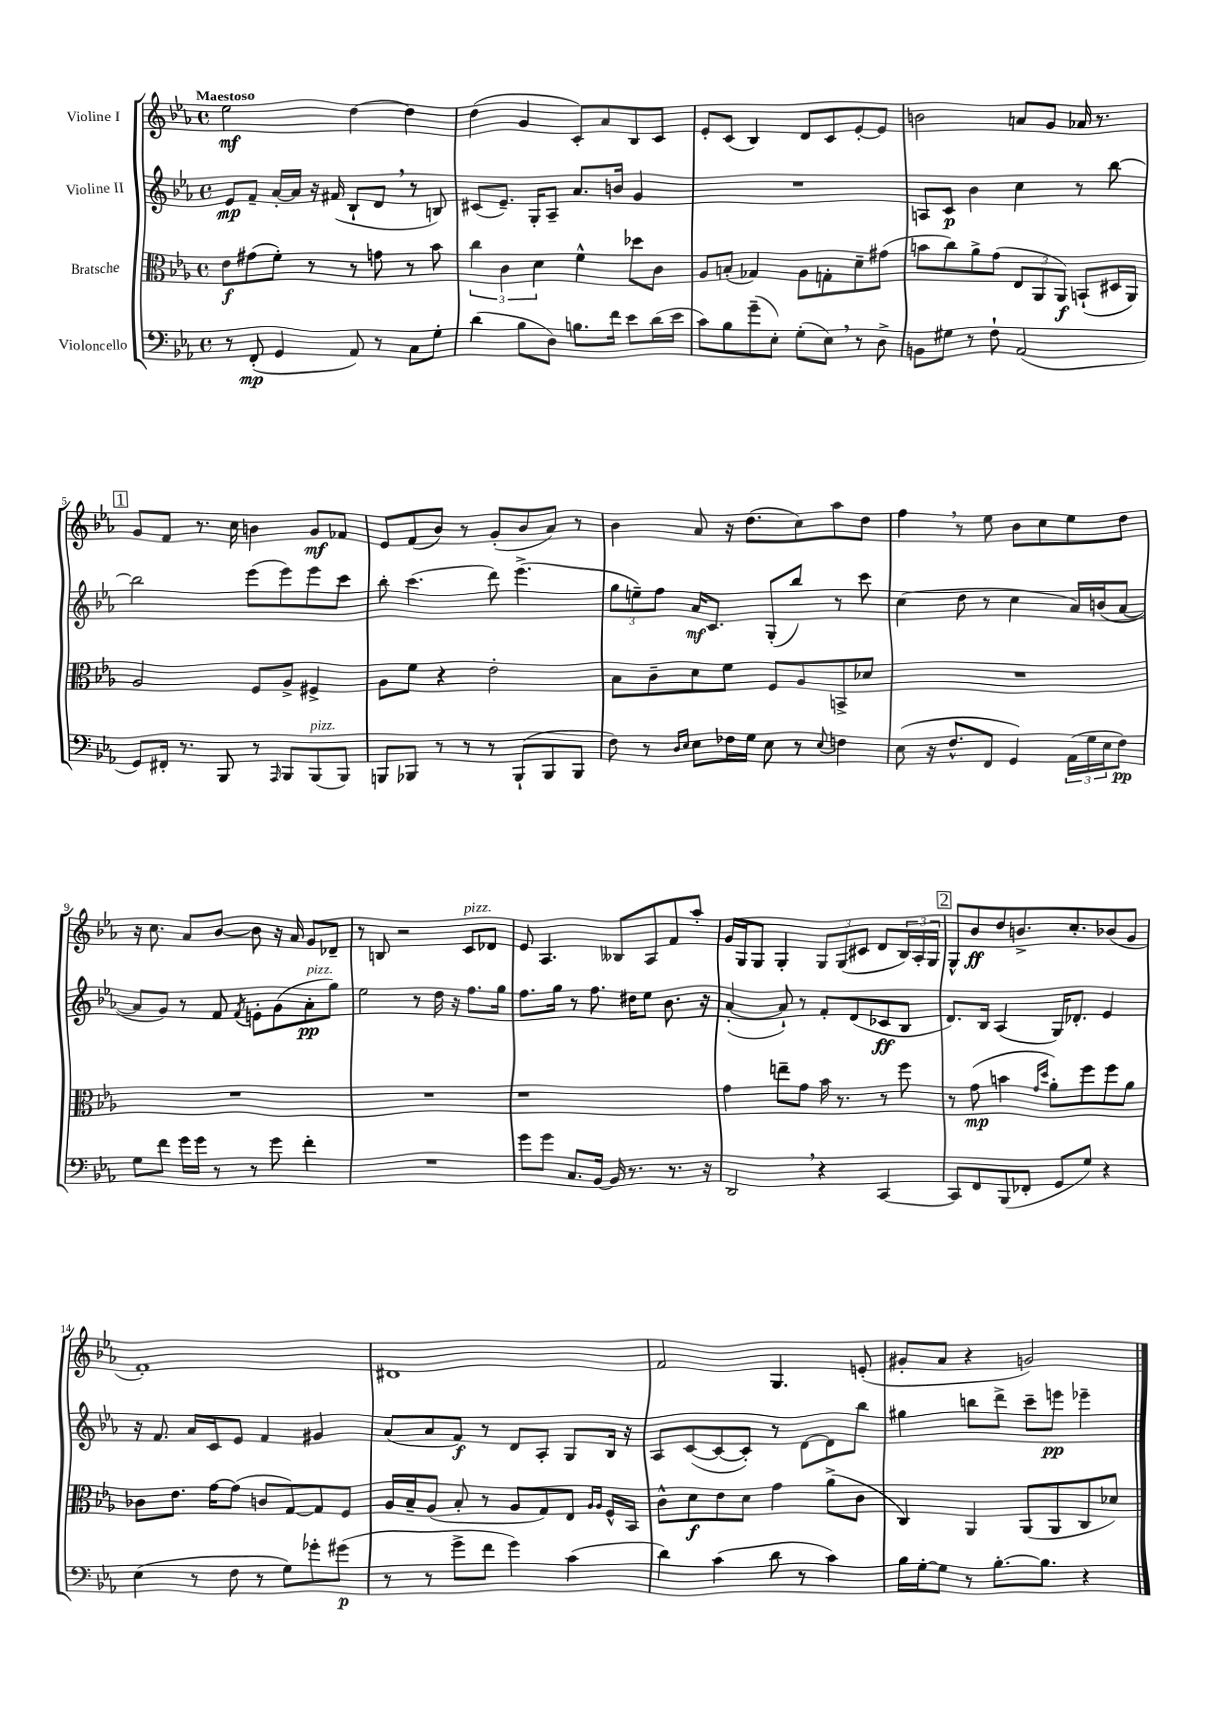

**kern	**dynam	**kern	**dynam	**kern	**dynam	**kern	**dynam
*part4	*part4	*part3	*part3	*part2	*part2	*part1	*part1
*staff4	*staff4	*staff3	*staff3	*staff2	*staff2	*staff1	*staff1
*I"Violoncello	*	*I"Bratsche	*	*I"Violine II	*	*I"Violine I	*
*clefF4	*	*clefC3	*	*clefG2	*	*clefG2	*
*k[b-e-a-]	*	*k[b-e-a-]	*	*k[b-e-a-]	*	*k[b-e-a-]	*
*M4/4	*	*M4/4	*	*M4/4	*	*M4/4	*
*met(c)	*	*met(c)	*	*met(c)	*	*met(c)	*
=1	=1	=1	=1	=1	=1	=1	=1
!	!	!	!	!	!	!LO:TX:a:B:t=Maestoso	!
8r	.	8e-\L	f	8e-/L	mp	2ee-\	mf
(8FF'/	mp	(8g#X\	.	8f~/J	.	.	.
4GG/	.	8f'\J)	.	[16a-'/LL	.	.	.
.	.	.	.	16a-/JJ]	.	.	.
.	.	8r	.	16r	.	.	.
.	.	.	.	(16f#X/	.	.	.
8AA-/)	.	8r	.	8B-`/L	.	[4dd\	.
8r	.	8gn\	.	8d,/J	.	.	.
8C\L	.	8r	.	8r	.	4dd\]	.
8G'\J	.	8b-\	.	8Bn/)	.	.	.
=2	=2	=2	=2	=2	=2	=2	=2
(4d\	.	6cc\	.	(8c#X/L	.	(4dd\	.
.	.	.	.	8.e-~/J)	.	.	.
.	.	6c\	.	.	.	.	.
8B-\L	.	.	.	.	.	4g/	.
.	.	.	.	16G'/KL	.	.	.
.	.	6d\	.	.	.	.	.
8D\J)	.	.	.	8A-~/J	.	.	.
8.Bn\L	.	4f^^\	.	8.a-/L	.	8c'/L)	.
.	.	.	.	.	.	8a-/	.
16f\Jk	.	.	.	16bn/Jk	.	.	.
8e-\L	.	8dd-X\L	.	4g/	.	8B-/	.
(16d\L	.	8c\J	.	.	.	8c/J	.
16e-\JJ	.	.	.	.	.	.	.
=3	=3	=3	=3	=3	=3	=3	=3
8c\L)	.	8A-/L	.	1r	.	8e-'/L	.
8B-\	.	(8Bn'/J	.	.	.	(8c/J	.
(8g~\	.	4G-X/)	.	.	.	4B-/)	.
8E-'\J)	.	.	.	.	.	.	.
(8G'\L	.	8A-\L	.	.	.	8d/L	.
8E-,\J)	.	8Gn'\	.	.	.	8c/	.
8r	.	8d~\	.	.	.	[8e-'/	.
8D^\	.	(8g#X\J	.	.	.	8e-/J]	.
=4	=4	=4	=4	=4	=4	=4	=4
8BBn\L	.	8bn\L	.	8An/L	.	2bn\	.
8G#X\J	.	8cc\)	.	8c/J	p	.	.
8r	.	8a-^\	.	4b-\	.	.	.
8F`\	.	(8g\J	.	.	.	.	.
(2AA-/	.	12E-/L	.	4cc\	.	8an/L	.
.	.	12AA-/	.	.	.	.	.
.	.	.	.	.	.	8g/J	.
.	.	12AA-/J)	f	.	.	.	.
.	.	(8BBn`/L	.	8r	.	16a-X/	.
.	.	.	.	.	.	8.r	.
.	.	16D#X/L	.	[8bb-\	.	.	.
.	.	16AA-/JJ)	.	.	.	.	.
!!LO:LB:g=z
!!LO:REH:place=s1:t=1
=5	=5	=5	=5	=5	=5	=5	=5
8GG/L)	.	2A-/	.	2bb-\]	.	8g/L	.
16FF#X'/Jk	.	.	.	.	.	8f/J	.
8.r	.	.	.	.	.	.	.
.	.	.	.	.	.	8.r	.
8BBB-/	.	.	.	.	.	.	.
.	.	.	.	.	.	16cc\	.
8r	.	8F/L	.	(8eee-\L	.	4bn\	.
16qqAAA-/	.	.	.	.	.	.	.
8BBB-/L	.	8A-^/J	.	8eee-\)	.	.	.
!LO:TX:a:i:t=pizz.	!	!	!	!	!	!	!
(8BBB-/	.	4F#X^/	.	8eee-\	.	8g/L	mf
8BBB-/J)	.	.	.	8ccc\J	.	8f-X/J	.
=6	=6	=6	=6	=6	=6	=6	=6
8BBBn/L	.	8A-\L	.	8bb-'\	.	8e-/L	.
8BBB-X/J	.	8f\J	.	(4.ccc\	.	(8f/	.
8r	.	4r	.	.	.	8b-/J)	.
8r	.	.	.	.	.	8r	.
8r	.	2e-'\	.	8ddd\)	.	(8g'/L	.
(8BBB-`/L	.	.	.	(4.eee-^\	.	8b-/	.
8BBB-/	.	.	.	.	.	8a-/J)	.
8BBB-/J	.	.	.	.	.	8r	.
=7	=7	=7	=7	=7	=7	=7	=7
8F\)	.	8B-\L	.	12gg\L	.	4b-\	.
.	.	.	.	12een~\)	.	.	.
8r	.	8c~\	.	.	.	.	.
.	.	.	.	12ff\J	.	.	.
16qqD/LL	.	.	.	.	.	.	.
16qqE-/JJ	.	.	.	.	.	.	.
8E-\L	.	8d\	.	16a-/KL	mf	8a-/	.
.	.	.	.	8.c/J	.	.	.
16F-X\L	.	8f\J	.	.	.	16r	.
16G\JJ	.	.	.	.	.	(8.dd\L	.
8E-\	.	8F/L	.	(8G'/L	.	.	.
8r	.	8A-/	.	8bb-/J)	.	8cc\)	.
8qqE-/	.	.	.	.	.	.	.
4Fn\	.	8BBn^/	.	8r	.	8aa-\	.
.	.	8d-X/J	.	8ccc\	.	8dd\J	.
=8	=8	=8	=8	=8	=8	=8	=8
(8E-\	.	1r	.	(4cc\	.	4ff,\	.
16r	.	.	.	.	.	.	.
8.F^^/L	.	.	.	.	.	.	.
.	.	.	.	8dd\	.	8r	.
8FF/J	.	.	.	8r	.	8ee-\	.
4GG/)	.	.	.	4cc\	.	8b-\L	.
.	.	.	.	.	.	8cc\	.
(24AA-\LL	.	.	.	16a-/LL)	.	8ee-\	.
24G\	.	.	.	.	.	.	.
.	.	.	.	(16bn/J	.	.	.
24E-\J	.	.	.	.	.	.	.
8F\J)	pp	.	.	[8a-/J	.	8dd\J	.
!!LO:LB:g=z
=9	=9	=9	=9	=9	=9	=9	=9
8G\L	.	1r	.	8a-/L]	.	16r	.
.	.	.	.	.	.	8.cc\	.
8f\J	.	.	.	8g/J)	.	.	.
16g\LL	.	.	.	8r	.	8a-/L	.
16g\JJ	.	.	.	.	.	.	.
8r	.	.	.	8f/	.	[8b-/J	.
.	.	.	.	8qf/	.	.	.
8r	.	.	.	8en'\L	.	8b-\]	.
8g\	.	.	.	(8g\	.	16r	.
.	.	.	.	.	.	16a-/	.
!	!	!	!	!LO:TX:a:i:t=pizz.	!	!	!
4f'\	.	.	.	8a-'\	pp	8g/L	.
.	.	.	.	8gg\J)	.	8d-X~/J	.
=10	=10	=10	=10	=10	=10	=10	=10
1r	.	1r	.	2ee-\	.	8r	.
.	.	.	.	.	.	8Bn/	.
.	.	.	.	.	.	2r	.
.	.	.	.	8r	.	.	.
.	.	.	.	16dd\	.	.	.
.	.	.	.	16r	.	.	.
!	!	!	!	!	!	!LO:TX:a:i:t=pizz.	!
.	.	.	.	8.ff\L	.	8c/L	.
.	.	.	.	.	.	8d-X/J	.
.	.	.	.	16gg\Jk	.	.	.
=11	=11	=11	=11	=11	=11	=11	=11
8g\L	.	1r	.	8.ff\L	.	8e-/	.
8g\J	.	.	.	.	.	4.A-/	.
.	.	.	.	16gg\Jk	.	.	.
8.C/L	.	.	.	8r	.	.	.
.	.	.	.	8.ff\	.	.	.
[16BB-/Jk	.	.	.	.	.	.	.
16BB-/]	.	.	.	.	.	8B--X/L	.
8.r	.	.	.	16dd#X\KL	.	.	.
.	.	.	.	8ee-\J	.	8A-/	.
8.r	.	.	.	8.b-\	.	8f/	.
.	.	.	.	.	.	8aa-'/J	.
16r	.	.	.	16r	.	.	.
=12	=12	=12	=12	=12	=12	=12	=12
2DD,/	.	4g\	.	([4a-'/	.	16g/LL	.
.	.	.	.	.	.	16G/J	.
.	.	.	.	.	.	8G/J	.
.	.	8een~\L	.	8a-`/])	.	4G'/	.
.	.	8g\J	.	8r	.	.	.
4r	.	16b-\	.	8f'/L	.	12G/L	.
.	.	8.r	.	.	.	.	.
.	.	.	.	.	.	(12G/	.
.	.	.	.	(8d/	.	.	.
.	.	.	.	.	.	12c#X/J	.
[4CC/	.	8r	.	8c-X/	ff	8d/L	.
.	.	8ff\	.	8B-/J	.	24B-/L)	.
.	.	.	.	.	.	24A-'/	.
.	.	.	.	.	.	24G/JJ	.
!!LO:REH:place=s1:t=2
=13	=13	=13	=13	=13	=13	=13	=13
8CC/L]	.	8r	.	8.d/L)	.	8G^^/L	.
8FF/	.	(8g\	mp	.	.	8b-/	ff
.	.	.	.	16B-/Jk	.	.	.
(8BBB-/	.	4bn\	.	(4A-/	.	8dd/	.
8FF-X'/J	.	.	.	.	.	8.bn^/	.
.	.	16qqg/LL	.	.	.	.	.
.	.	16qqdd/JJ	.	.	.	.	.
8GG/L	.	8a-'\L)	.	16G/KL)	.	.	.
.	.	.	.	8.d-X'/J	.	8.cc'/	.
8G/J)	.	8ff\	.	.	.	.	.
4r	.	8ff\	.	4e-/	.	(8b-X/	.
.	.	8a-\J	.	.	.	8g/J	.
!!LO:LB:g=z
=14	=14	=14	=14	=14	=14	=14	=14
(4E-\	.	8c-X\L	.	16r	.	1f')	.
.	.	.	.	8.f/	.	.	.
.	.	8.e-\J	.	.	.	.	.
8r	.	.	.	16a-/LL	.	.	.
.	.	[16g\KL	.	16c/J	.	.	.
8F\	.	(8g\J]	.	8e-/J	.	.	.
8r	.	8cn/L	.	4f/	.	.	.
8G\L)	.	[8G/)	.	.	.	.	.
8g-X'\	.	8G/]	.	4g#X/	.	.	.
(8g#X\J	p	8F/J	.	.	.	.	.
=15	=15	=15	=15	=15	=15	=15	=15
8r	.	16A-/LL	.	(8a-/L	.	1d#X	.
.	.	16B-~/J	.	.	.	.	.
8r	.	(8A-/J	.	8a-/	.	.	.
8g^\L	.	8B-'/	.	8f/J)	f	.	.
8f\J	.	8r	.	8r	.	.	.
4g\)	.	8A-/L	.	8d/L	.	.	.
.	.	8G/)	.	8A-'/J	.	.	.
(4c\	.	8E-/J	.	8G/L	.	.	.
.	.	16qqA-/LL	.	.	.	.	.
.	.	16qqA-/JJ	.	.	.	.	.
.	.	16F^^/LL	.	16B-/Jk	.	.	.
.	.	16BB-/JJ	.	16r	.	.	.
=16	=16	=16	=16	=16	=16	=16	=16
4d\)	.	8c^^\L	.	8A-/L	.	2f/	.
.	.	8d\	f	([8c/	.	.	.
(4c\	.	8e-\	.	8c/_	.	.	.
.	.	8d\J	.	8c'/J])	.	.	.
8d\	.	4g\	.	8r	.	4.G/	.
8r	.	.	.	[8d\L	.	.	.
4c\)	.	(8a-^\L	.	8d\]	.	.	.
.	.	8c\J	.	8bb-\J	.	(8en'/	.
=17	=17	=17	=17	=17	=17	=17	=17
16B-\LL	.	4C/)	.	4gg#X\	.	8g#X'/L	.
[16G'\J	.	.	.	.	.	.	.
8G\J]	.	.	.	.	.	8a-/J	.
8r	.	4AA-/	.	8bbn\L	.	4r	.
[8.B-'\L	.	.	.	8ddd^\J	.	.	.
.	.	(8AA-/L	.	8ccc~\L	.	2gn/)	.
8.B-\J]	.	.	.	.	.	.	.
.	.	8AA-/	.	8eeen\J	pp	.	.
4r	.	8C/	.	4eee-X~\	.	.	.
.	.	8d-X/J)	.	.	.	.	.
==	==	==	==	==	==	==	==
*-	*-	*-	*-	*-	*-	*-	*-
